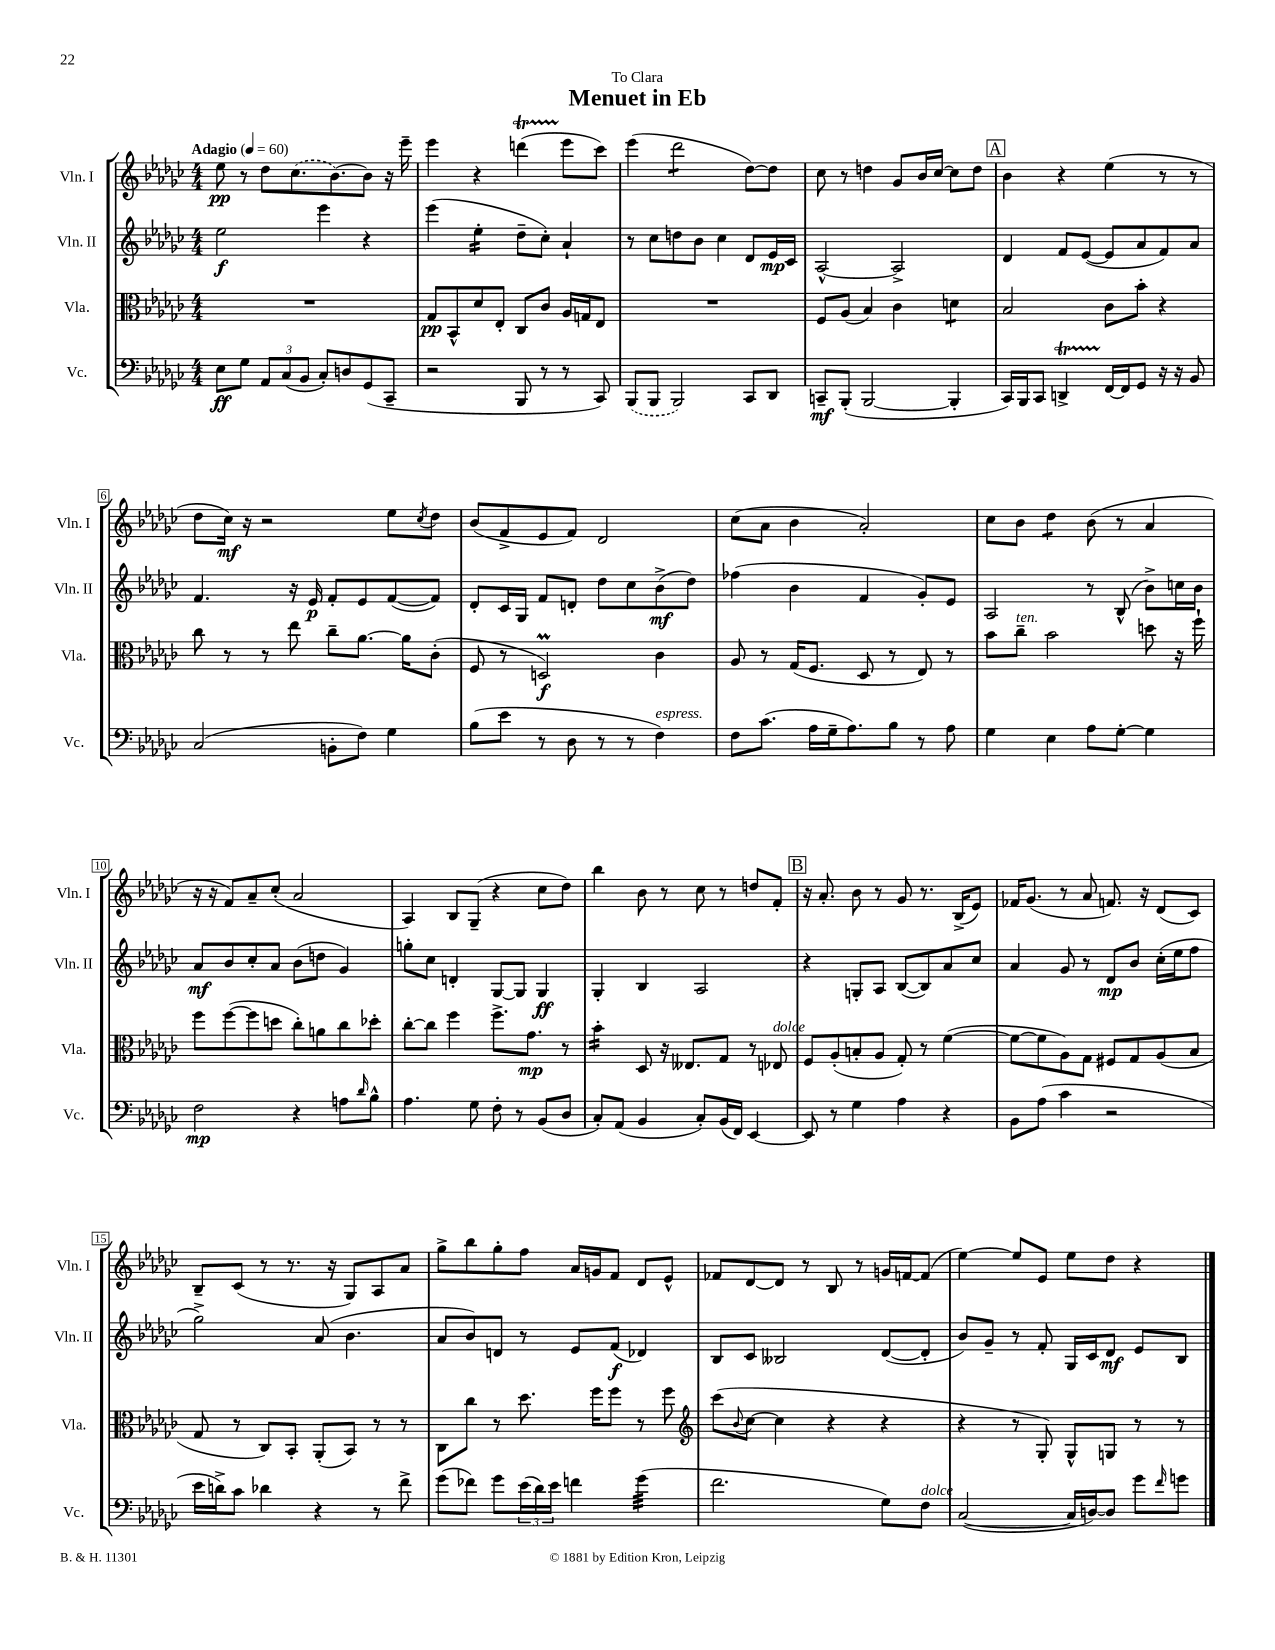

**kern	**kern	**kern	**kern
*staff4	*staff3	*staff2	*staff1
*clefF4	*clefC3	*clefG2	*clefG2
*k[b-e-a-d-g-c-]	*k[b-e-a-d-g-c-]	*k[b-e-a-d-g-c-]	*k[b-e-a-d-g-c-]
*M4/4	*M4/4	*M4/4	*M4/4
*MM60	*MM60	*MM60	*MM60
8E-\L	1r	2ee-\	8ee-\
8G-\J	.	.	8r
12AA-/L	.	.	8dd-\L
(12C-/	.	.	.
.	.	.	(8.cc-\
12BB-/J	.	.	.
8C-'/L)	.	4eee-\	.
.	.	.	[8.b-\)
8D/	.	.	.
(8GG-/	.	4r	8b-\]J
8CC-~/J	.	.	16r
.	.	.	16eee-~\
=	=	=	=
2r	8G-/L	(4eee-\	4eee-\
.	8BB-^^/	.	.
.	8d-/	4ee-'\	4r
.	8E-'/J	.	.
8BBB-/	8C-/L	8dd-~\L	(4ddd\
8r	8c-/J	8cc-'\J)	.
8r	16A-/LL	4a-`/	8eee-\L
.	16G/J	.	.
8CC-/)	8E-/J	.	8ccc-\J)
=	=	=	=
(8BBB-/L	1r	8r	(4eee-\
8BBB-/J	.	8cc-\L	.
2BBB-/)	.	8dd\	2ddd-\
.	.	8b-\J	.
.	.	4cc-\	.
8CC-/L	.	8d-/L	[8dd-\L)
8DD-/J	.	16e-/L	8dd-\]J
.	.	16c-/JJ	.
=	=	=	=
8CC~/L	8F/L	[2A-^^/	8cc-\
(8BBB-'/J	(8A-/J	.	8r
[2BBB-/	4B-/)	.	4dd\
.	4c-\	2A-^/]	8g-/L
.	.	.	16b-/L
.	.	.	[16cc-/JJ
4BBB-'/]	4d\	.	8cc-\]L
.	.	.	8dd\J
=	=	=	=
16CC-/LL)	2B-/	4d-/	4b-\
16BBB-/J	.	.	.
8CC-/J	.	.	.
4DD^/	.	8f/L	4r
.	.	([8e-/J	.
[16FF/LL	8c-\L	8e-/]L	(4ee-\
16FF/]J	.	.	.
8GG-/J	8b-'\J	8a-/	.
16r	4r	8f/)	8r
16r	.	.	.
8BB-/	.	8a-/J	8r
=	=	=	=
(2C-/	8cc-\	4.f/	8dd-\L
.	8r	.	16cc-\Jk)
.	.	.	16r
.	8r	.	2r
.	8ee-\	16r	.
.	.	16e-/	.
8BB'\L	8cc-~\L	8f'/L	.
8F\J)	[8.a-\J	8e-/	.
4G-\	.	([8f/	8ee-\L
.	16a-\]LK	.	.
.	.	.	8qcc-/
.	(8c-'\J	8f/]J)	8dd-\J
=	=	=	=
(8B-\L	8F/	8d-'/L	(8b-/L
8e-\J	8r	16c-/L	8f^/
.	.	16G-/JJ	.
8r	2D/)	8f/L	8e-/
8D-\	.	8d'/J	8f/J)
8r	.	8dd-\L	2d-/
8r	.	8cc-\	.
4F\)	4c-\	(8b-^\	.
.	.	8dd-\J)	.
=	=	=	=
8F\L	8A-/	(4ff-\	(8cc-\L
(8.c-\J	8r	.	8a-\J
.	(16G-/LK	4b-\	4b-\
16A-\LL	8.F/J	.	.
16G-~\J	.	.	.
8.A-\)	.	.	.
.	8D-/	4f/	2a-'/)
8B-\J	8r	.	.
8r	8E-/)	8g-'/L)	.
8A-\	8r	8e-/J	.
=	=	=	=
4G-\	8b-\L	2A-/	8cc-\L
.	8cc-~\J	.	8b-\J
4E-\	2b-\	.	4dd-\
8A-\L	.	8r	(8b-\
[8G-'\J	.	(8B-^^/	8r
4G-\]	8dd\	8b-^\L)	4a-/
.	16r	16cc\L	.
.	16ff`\	16b-\JJ	.
=	=	=	=
2F\	8ff\L	8a-/L	16r
.	.	.	16r
.	([8ff\	8b-/	8f/L)
.	8ff\]	8cc-'/	8a-~/
.	8dd\J	8a-/J	(8cc-'/J
4r	8cc-'\L)	(8b-\L	2a-/
.	8a\	8dd\J	.
8A\L	8cc-\	4g-/)	.
16qqd-/	.	.	.
8B-^^\J	8dd-'\J	.	.
=	=	=	=
4.A-\	[8cc-'\L	8gg'\L	4A-/)
.	8cc-\]J	8cc-\J	.
.	4ff\	4d'/	8B-/L
8G-\	.	.	(8G-~/J
8F'\	8.ff^\L	[8G-/L	4r
8r	.	8G-/]J	.
.	8.g-\J	.	.
(8BB-/L	.	4G-/	8cc-\L
8D-/J	8r	.	8dd-\J)
=	=	=	=
8C-'/L)	4b-'\	4G-'/	4bb-\
(8AA-/J	.	.	.
4BB-/	8D-/	4B-/	8b-\
.	16r	.	8r
.	8.E--/L	.	.
8C-'/L)	.	2A-/	8cc-\
(16BB-/L	8G-/J	.	8r
16FF/JJ)	.	.	.
[4EE-/	8r	.	8dd/L
.	8E-/	.	8f'/J
=	=	=	=
8EE-/]	8F/L	4r	16r
.	.	.	8.a-'/
8r	(8A-'/	.	.
4G-\	8B'/	8G'/L	8b-\
.	8A-/J	8A-/J	8r
4A-\	8G-'/)	([8B-/L	8g-/
.	8r	8B-/])	8.r
4r	([4f\	8a-/	.
.	.	.	(16B-^/LK
.	.	8cc-/J	8e-/J)
=	=	=	=
8BB-\L	8f\_L	4a-/	16f-/LK
.	.	.	(8.g-/J
(8A-\J	8f\]	.	.
4c-\	8A-\)	8g-/	8r
.	8G-\J	8r	8a-/
2r	8F#/L	8d-/L	8.f/)
.	8G-/	8b-/J	.
.	.	.	16r
.	(8A-/	(16cc-'\LL	(8d-/L
.	.	16ee-\J	.
.	8B-/J	8ff\J	8c-/J)
=	=	=	=
16e-\LL	8G-/	2gg-^\)	8B-~/L
16d^\J)	.	.	.
8c-\J	8r	.	(8c-/J
4d-\	8C-/L)	.	8r
.	8BB-'/J	.	8.r
4r	(8AA-'/L	(8a-/	.
.	.	.	16r
.	8BB-/J)	4.b-\	8G-/L)
8r	8r	.	8A-/
8f^\	8r	.	8a-/J
=	=	=	=
(8g-\L	8C-\L	8a-/L	8gg-^\L
8f-\J)	8cc-\J	8b-/)	8bb-\
8g-\L	8r	8d/J	8gg-'\
(24e-\L	8.dd-\	8r	8ff\J
24d-\)	.	.	.
24e-\JJ	.	.	.
4f\	.	8e-/L	16a-/LL
.	16ff\LK	.	16g/J
.	8ff\J	(8f/J	8f/J
(4g-\	8r	4d-/)	8d-/L
.	8ff\	.	8e-^^/J
=	=	=	=
*	*clefG2	*	*
2.f\	(8ccc-\L	8B-/L	8f-/L
.	8qqb-/	.	.
.	[8cc-\J	8c-/J	[8d-/
.	4cc-\]	2B--/	8d-/]J
.	.	.	8r
.	4r	.	8B-/
.	.	.	8r
8G-\L)	4r	([8d-/L	16g/LL
.	.	.	[16f/J
8F\J	.	8d-'/]J	(8f/]J
=	=	=	=
([2C-/	4r	8b-/L)	[4ee-\)
.	.	8g-~/J	.
.	8r	8r	8ee-/]L
.	8G-'/)	8f'/	8e-/J
16C-/]LL	8G-^^/L	16G-/LL	8ee-\L
[16D/J)	.	16c-/J	.
8D/]J	8G/J	8d-/J	8dd-\J
8g-\L	8r	8e-/L	4r
16qqf/	.	.	.
8g\J	8r	8B-/J	.
==	==	==	==
*-	*-	*-	*-
